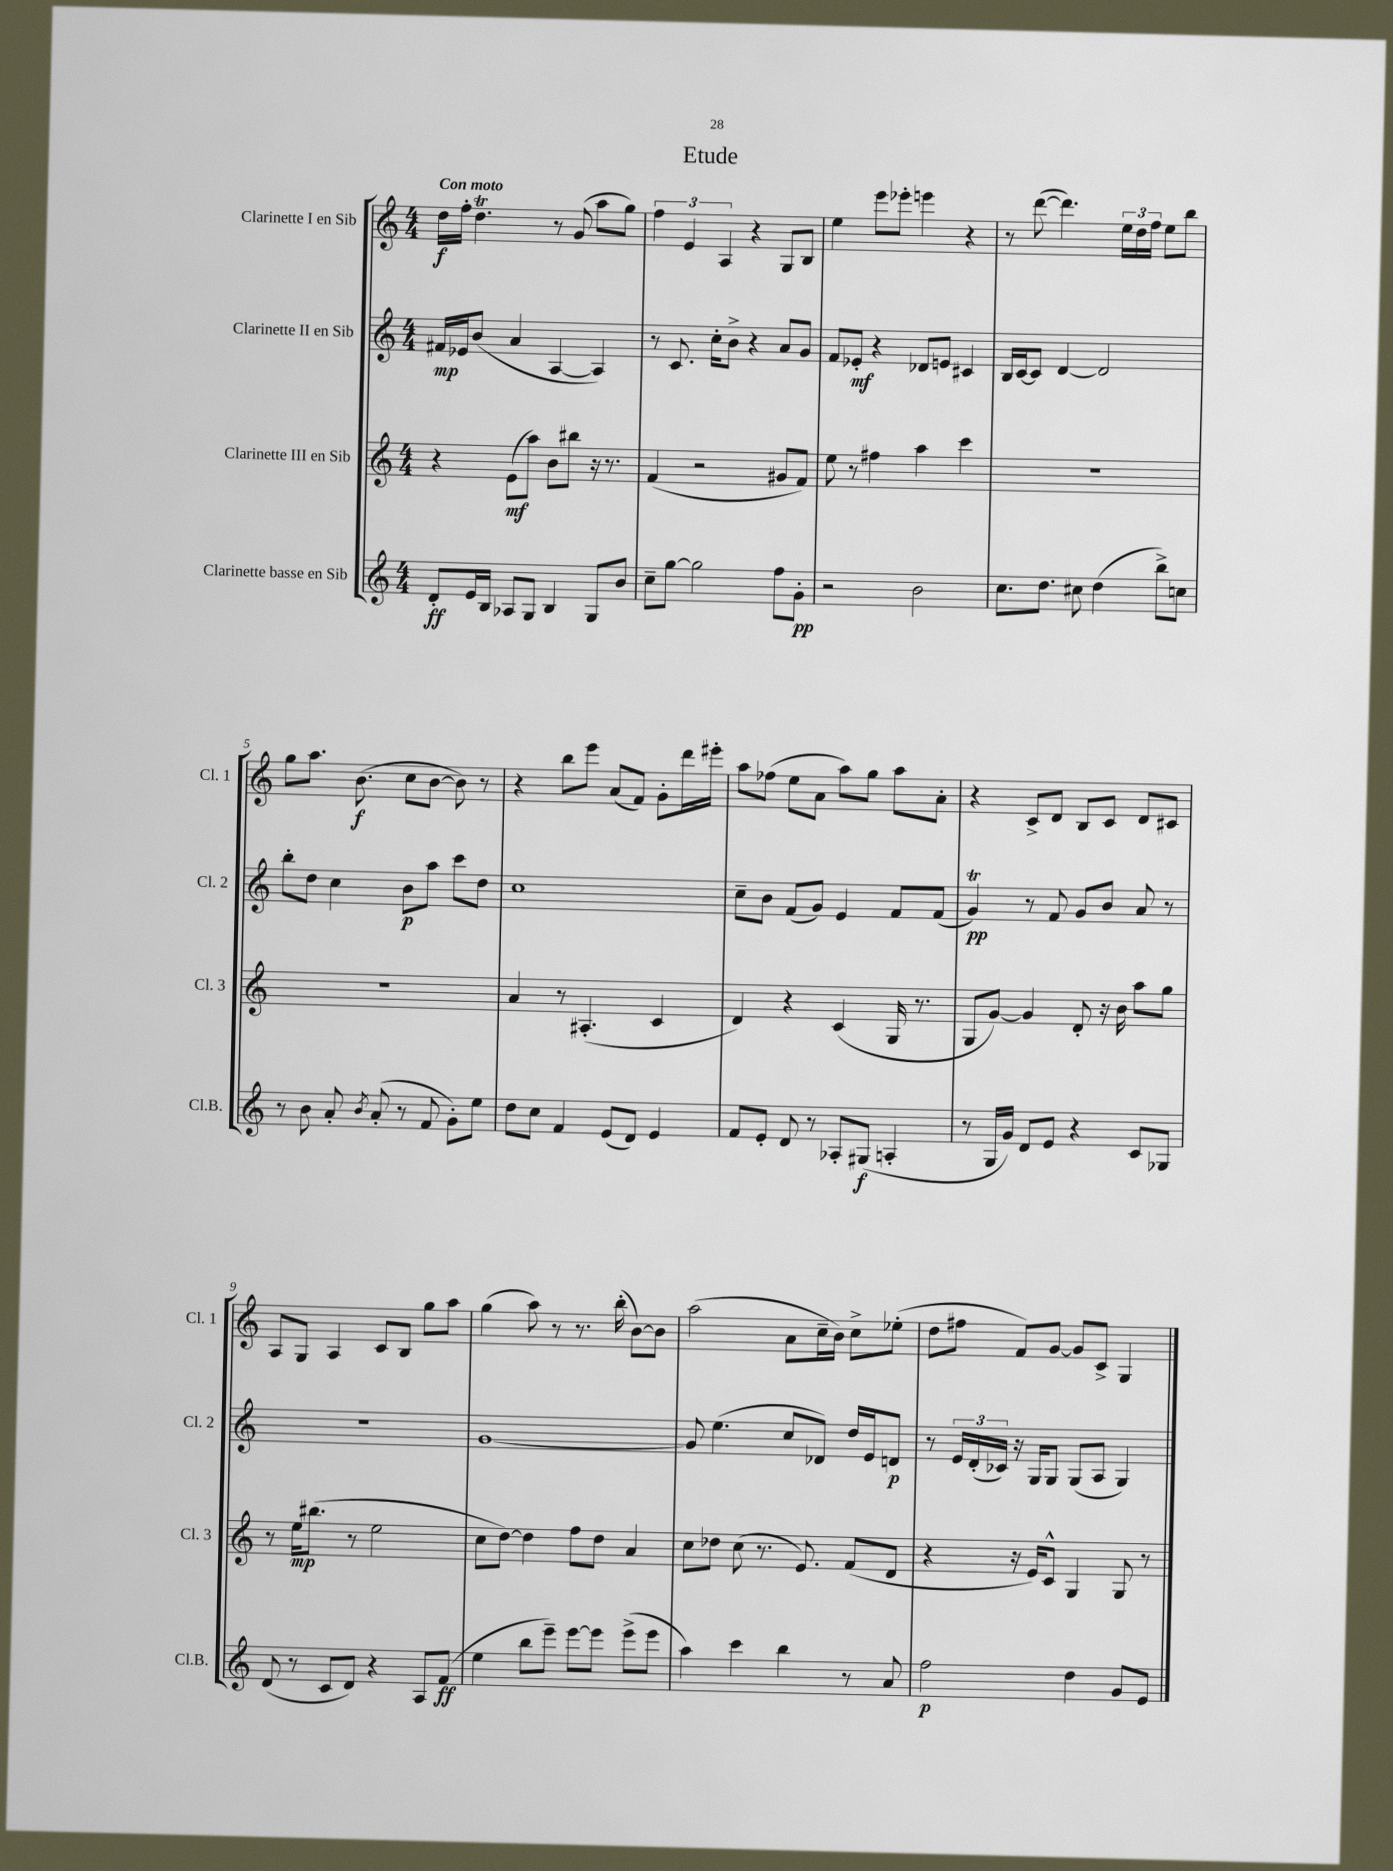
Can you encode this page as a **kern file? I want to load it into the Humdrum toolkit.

**kern	**dynam	**kern	**dynam	**kern	**dynam	**kern	**dynam
*part4	*part4	*part3	*part3	*part2	*part2	*part1	*part1
*staff4	*staff4	*staff3	*staff3	*staff2	*staff2	*staff1	*staff1
*I"Clarinette basse en Sib	*	*I"Clarinette III en Sib	*	*I"Clarinette II en Sib	*	*I"Clarinette I en Sib	*
*I'Cl.B.	*	*I'Cl. 3	*	*I'Cl. 2	*	*I'Cl. 1	*
*clefG2	*	*clefG2	*	*clefG2	*	*clefG2	*
*k[]	*	*k[]	*	*k[]	*	*k[]	*
*M4/4	*	*M4/4	*	*M4/4	*	*M4/4	*
=1	=1	=1	=1	=1	=1	=1	=1
!	!	!	!	!	!	!LO:TX:a:B:t=Con moto	!
8d'/L	ff	4r	.	16f#X/LL	mp	16dd\LL	f
.	.	.	.	16e-X/J	.	16ff'\JJ	.
16e/L	.	.	.	(8b/J	.	4.ddT\	.
16B/JJ	.	.	.	.	.	.	.
8A-X/L	.	(8e\L	mf	4a/	.	.	.
8G/J	.	8aa\J)	.	.	.	.	.
4B/	.	8b\L	.	[4A/	.	8r	.
.	.	8bb#X\J	.	.	.	(8g/	.
8G/L	.	16r	.	4A/])	.	8aa\L	.
.	.	8.r	.	.	.	.	.
8b/J	.	.	.	.	.	8gg\J)	.
=2	=2	=2	=2	=2	=2	=2	=2
8cc~\L	.	(4f/	.	8r	.	6ff\	.
[8gg\J	.	.	.	8.c/	.	.	.
.	.	.	.	.	.	6e/	.
2gg\]	.	2r	.	.	.	.	.
.	.	.	.	16cc'\KL	.	.	.
.	.	.	.	.	.	6A/	.
.	.	.	.	8b^\J	.	.	.
.	.	.	.	4r	.	4r	.
8ff\L	.	8g#X/L	.	8a/L	.	8G/L	.
8g'\J	pp	8f/J)	.	8g/J	.	8B/J	.
=3	=3	=3	=3	=3	=3	=3	=3
2r	.	8ee\	.	8f/L	.	4ee\	.
.	.	8r	.	8e-X'/J	mf	.	.
.	.	4ff#X\	.	4r	.	8eee\L	.
.	.	.	.	.	.	8eee-X'\J	.
2b\	.	4aa\	.	8d-X/L	.	4eeen\	.
.	.	.	.	8en/J	.	.	.
.	.	4ccc\	.	4c#X/	.	4r	.
=4	=4	=4	=4	=4	=4	=4	=4
8.cc\L	.	1r	.	16B/LL	.	8r	.
.	.	.	.	[16c/J	.	.	.
.	.	.	.	8c/J]	.	([8ddd\	.
8.dd\J	.	.	.	.	.	.	.
.	.	.	.	[4d/	.	4.ddd\])	.
8cc#X\	.	.	.	.	.	.	.
(4dd\	.	.	.	2d/]	.	.	.
.	.	.	.	.	.	24ee\LL	.
.	.	.	.	.	.	24dd\	.
.	.	.	.	.	.	24ff\JJ	.
8bb^\L)	.	.	.	.	.	8ee\L	.
8ccn\J	.	.	.	.	.	8bb\J	.
!!LO:LB:g=z
=5	=5	=5	=5	=5	=5	=5	=5
8r	.	1r	.	8bb'\L	.	8gg\L	.
8b\	.	.	.	8dd\J	.	8.aa\J	.
8a'/	.	.	.	4cc\	.	.	.
.	.	.	.	.	.	(8.b\	f
8qb/	.	.	.	.	.	.	.
(8a'/	.	.	.	.	.	.	.
8r	.	.	.	8b\L	p	8cc\L	.
8f/	.	.	.	8aa\J	.	[8b\J	.
8g'\L)	.	.	.	8ccc\L	.	8b\])	.
8ee\J	.	.	.	8dd\J	.	8r	.
=6	=6	=6	=6	=6	=6	=6	=6
8dd\L	.	4a/	.	1cc	.	4r	.
8cc\J	.	.	.	.	.	.	.
4f/	.	8r	.	.	.	8bb\L	.
.	.	(4.A#X'/	.	.	.	8eee\J	.
(8e/L	.	.	.	.	.	(8a/L	.
8d/J)	.	.	.	.	.	8f/J)	.
4e/	.	4c/	.	.	.	8g'\L	.
.	.	.	.	.	.	16ddd\L	.
.	.	.	.	.	.	16eee#X'\JJ	.
=7	=7	=7	=7	=7	=7	=7	=7
8f/L	.	4d/)	.	8cc~\L	.	8aa\L	.
8e'/J	.	.	.	8b\J	.	(8ff-X\J	.
8d/	.	4r	.	(8f/L	.	8ee\L	.
8r	.	.	.	8g/J)	.	8a\J	.
8A-X'/L	.	(4c/	.	4e/	.	8aa\L)	.
(8G#X/J	f	.	.	.	.	8gg\J	.
4An'/	.	16G/	.	8f/L	.	8aa\L	.
.	.	8.r	.	.	.	.	.
.	.	.	.	(8f/J	.	8a'\J	.
=8	=8	=8	=8	=8	=8	=8	=8
8r	.	8G/L	.	4gT/)	pp	4r	.
16G/LL	.	[8g/J)	.	.	.	.	.
16g/JJ)	.	.	.	.	.	.	.
8d/L	.	4g/]	.	8r	.	8c^/L	.
8e/J	.	.	.	8f/	.	8d/J	.
4r	.	8d'/	.	8g/L	.	8B/L	.
.	.	16r	.	8b/J	.	8c/J	.
.	.	16b\	.	.	.	.	.
8c/L	.	8aa\L	.	8a/	.	8d/L	.
8G-X/J	.	8gg\J	.	8r	.	8c#X/J	.
!!LO:LB:g=z
=9	=9	=9	=9	=9	=9	=9	=9
(8d/	.	8r	.	1r	.	8A/L	.
8r	.	16ee\KL	mp	.	.	8G/J	.
.	.	(8.bb#X\J	.	.	.	.	.
8c/L	.	.	.	.	.	4A/	.
8d/J)	.	8r	.	.	.	.	.
4r	.	2ee\	.	.	.	8c/L	.
.	.	.	.	.	.	8B/J	.
8A/L	.	.	.	.	.	8gg\L	.
(8f/J	ff	.	.	.	.	8aa\J	.
=10	=10	=10	=10	=10	=10	=10	=10
4ee\	.	8cc\L	.	[1g	.	(4gg\	.
.	.	[8dd\J)	.	.	.	.	.
8bb\L	.	4dd\]	.	.	.	8aa\)	.
8eee~\J)	.	.	.	.	.	8r	.
[8eee\L	.	8ff\L	.	.	.	8.r	.
8eee\J]	.	8dd\J	.	.	.	.	.
.	.	.	.	.	.	(16bb'\	.
(8eee^\L	.	4a/	.	.	.	[8b\L)	.
8eee\J	.	.	.	.	.	8b\J]	.
=11	=11	=11	=11	=11	=11	=11	=11
4aa\)	.	8cc\L	.	8g/]	.	(2aa\	.
.	.	8dd-X\J	.	(4.ee\	.	.	.
4ccc\	.	(8cc\	.	.	.	.	.
.	.	8.r	.	.	.	.	.
4bb\	.	.	.	8cc/L	.	8a\L	.
.	.	8.e/)	.	.	.	.	.
.	.	.	.	8d-X/J)	.	16cc~\L	.
.	.	.	.	.	.	16b\JJ)	.
8r	.	(8f/L	.	16dd/LL	.	8cc^\L	.
.	.	.	.	16e/J	.	.	.
8a/	.	8d/J	.	8dn/J	p	(8ee-X'\J	.
=12	=12	=12	=12	=12	=12	=12	=12
2ff\	p	4r	.	8r	.	8dd\L	.
.	.	.	.	24e/LL	.	8ff#X\J	.
.	.	.	.	(24d'/	.	.	.
.	.	.	.	24c-X/JJ)	.	.	.
.	.	16r	.	16r	.	8f/L)	.
.	.	16e/KL)	.	16G/KL	.	.	.
.	.	8c^^/J	.	8G/J	.	[8g/J	.
4dd\	.	4G/	.	(8G/L	.	8g/L]	.
.	.	.	.	8A/J	.	8c^/J	.
8g/L	.	8G/	.	4G/)	.	4G/	.
8e/J	.	8r	.	.	.	.	.
==	==	==	==	==	==	==	==
*-	*-	*-	*-	*-	*-	*-	*-
